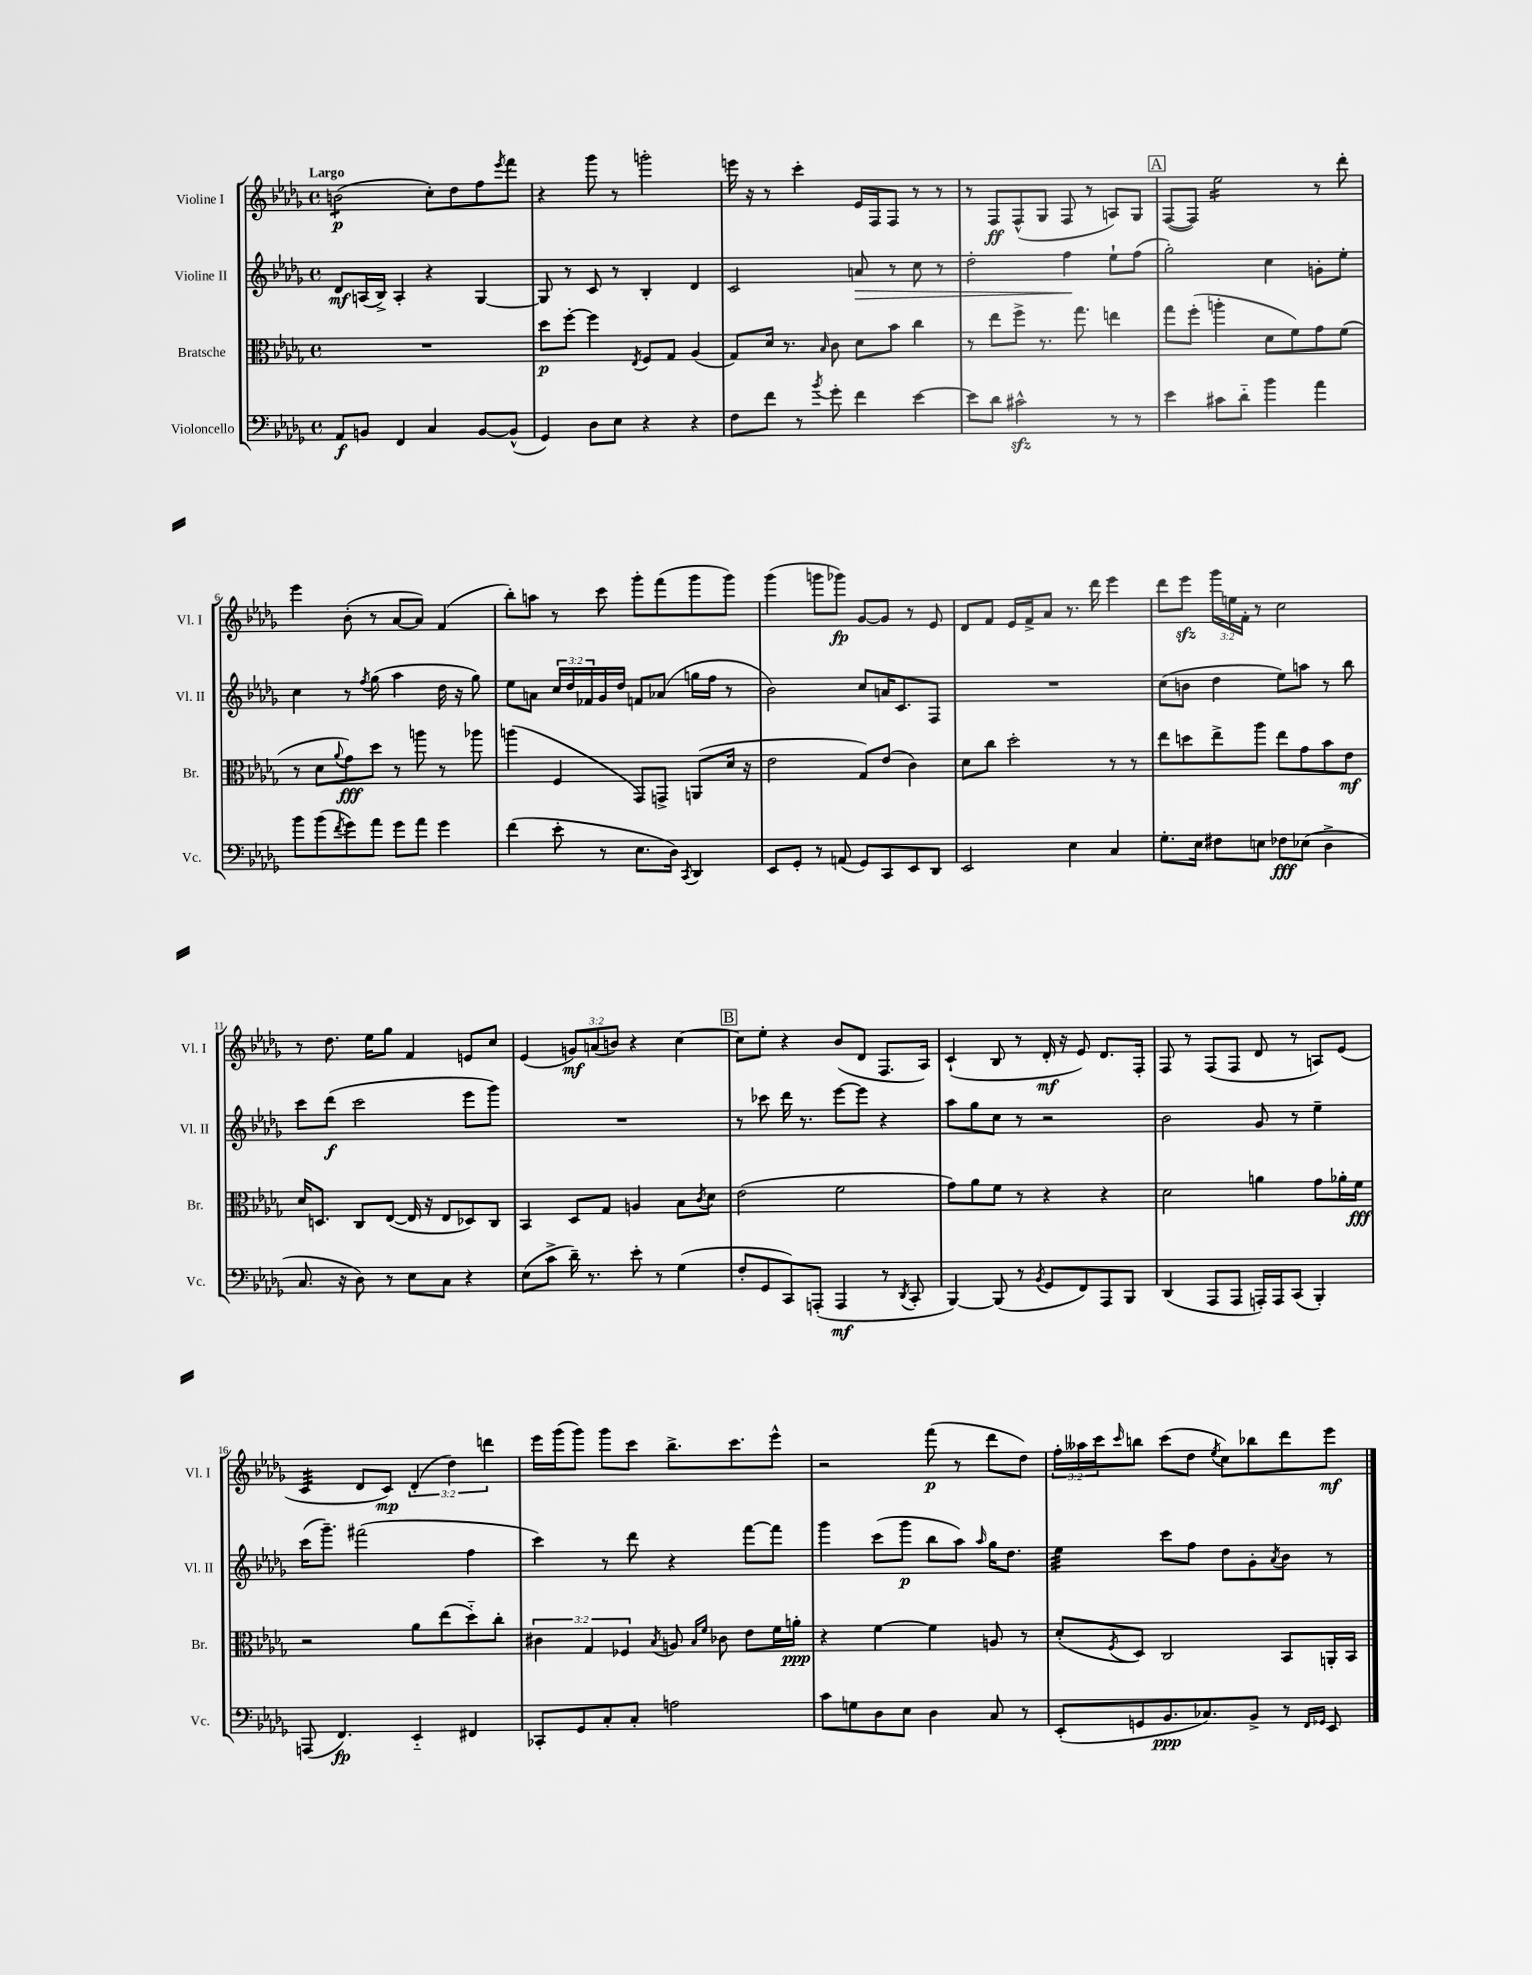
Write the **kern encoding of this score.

**kern	**kern	**kern	**kern
*staff4	*staff3	*staff2	*staff1
*clefF4	*clefC3	*clefG2	*clefG2
*k[b-e-a-d-g-]	*k[b-e-a-d-g-]	*k[b-e-a-d-g-]	*k[b-e-a-d-g-]
*M4/4	*M4/4	*M4/4	*M4/4
*met(c)	*met(c)	*met(c)	*met(c)
8AA-/L	1r	8d-/L	(2b\
8BB/J	.	(16A/L	.
.	.	16B-^/JJ)	.
4FF/	.	4A'/	.
4C/	.	4r	8cc'\L)
.	.	.	8dd-\
[8BB/L	.	[4G-/	8ff\
.	.	.	8qeee-/
(8BB^^/]J	.	.	8fff\J
=	=	=	=
4GG-/)	8dd-\L	8G-/]	4r
.	[8ff'\J	8r	.
8D-\L	4ff\]	8c/	8ggg-\
8E-\J	.	8r	8r
.	8qE-/	.	.
4r	8F/L	4B-'/	2ggg'\
.	8G-/J	.	.
4r	(4A-/	4d-/	.
=	=	=	=
8F\L	8G-/L)	2c/	16eee\
.	.	.	16r
8f\J	16d-/Jk	.	8r
.	8.r	.	.
8r	.	.	4ccc'\
8qb-/	16qqB-/	.	.
8g-'\	8c\	.	.
4f\	8d-\L	8a/	16e-/LL
.	.	.	16F/J
.	8b-\J	8r	8F/J
[4e-\	4cc\	8cc\	8r
.	.	8r	8r
=	=	=	=
8e-\]L	8r	2dd-'\	8r
8d-\J	8ee-\L	.	8F/L
2c#^^\	8ff^\J	.	(8F^^/
.	8.r	.	8G-/J
.	.	4ff\	8F/
.	8.gg-\	.	.
.	.	.	8r
8r	4ee\	8ee-`\L	8A/L)
8r	.	(8ff\J	8G-/J
=	=	=	=
4e-\	8gg-\L	2gg-'\)	([8F/L
.	(8ff'\J	.	8F/]J)
8c#\L	4aa'\	.	2ee-\
8d-'~\J	.	.	.
4b-\	8d-\L	4cc\	.
.	8f\)	.	.
4a-\	8g-\	8g'\L	8r
.	(8f\J	8ee-'\J	8ddd-'\
=	=	=	=
8b-\L	8r	4cc\	4eee-\
(8b-\	8d-\L	.	.
8qf/	8qqa-/	.	.
8g-\)	8g-\)	8r	(8b-'\
.	.	8qff/	.
8a-\J	8dd-\J	(8gg-\	8r
8g-\L	8r	4aa-\	[8a-/L
8a-\J	8aa\	.	8a-/]J)
4g-\	8r	16dd-\	(4f/
.	.	16r	.
.	8aa-\	8gg-\)	.
=	=	=	=
(4f\	(4aa\	8ee-\L	8bb-'\L)
.	.	8a\J	8aa\J
8e-'\	4F/	24cc/LL	8r
.	.	24dd-/	.
.	.	24f-/	.
8r	.	16g-/	8ccc\
.	.	16dd-/JJ	.
8.E-\L	8GG-/L)	8f/L	8ggg-'\L
.	8GG^/J	(8a-/J	(8fff\
16D-\Jk)	.	.	.
8qCC/	.	.	.
4DD-/	(8AA/L	16gg\LL	8ggg-\
.	.	16ff\JJ	.
.	16d-/Jk	8r	8ggg-\J)
.	16r	.	.
=	=	=	=
8EE-/L	2e-\	2b-\)	(4ggg-\
8GG-'/J	.	.	.
8r	.	.	8ggg\L
(8AA/	.	.	8ggg-\J)
8GG-/L)	8G-/L)	8cc/L	[8g-/L
8CC/	(8e-/J	16a/K	8g-/]J
.	.	8.c/	.
8EE-/	4c\)	.	8r
8DD-/J	.	8F/J	8e-/
=	=	=	=
2EE-/	8d-\L	1r	8d-/L
.	8cc\J	.	8f/J
.	2dd-'\	.	16e-/LL
.	.	.	16f^/J
.	.	.	8a-/J
4E-\	.	.	8.r
.	.	.	16ddd-\
4C/	8r	.	4eee-\
.	8r	.	.
=	=	=	=
8.G-'\L	8ee-\L	(8cc\L	8ddd-\L
.	8dd\	8b\J	8eee-\J
16E-\Jk	.	.	.
8F#\L	8ee-^\	4dd-\	24ggg-\LL
.	.	.	24ee\
.	.	.	24f'\JJ
8E\J	8aa-\J	.	8r
8F-\L	8ee-\L	8ee-\L)	2cc\
(8E-\J	8g-\	8aa\J	.
4D-^\	8b-\	8r	.
.	8e-\J	8bb-\	.
=	=	=	=
8.C/	16d-/LK	8ccc\L	8r
.	8.D/J	.	.
.	.	(8ddd-\J	8.dd-\
16r	.	.	.
8D-\)	8C/L	2ccc\	.
.	.	.	16ee-\LK
8r	([8E-/J	.	8gg-\J
8E-\L	16E-/]	.	4f/
.	16r	.	.
8C\J	8E-/L	.	.
4r	8D-/)	8eee-\L	8e/L
.	8C/J	8ggg-\J)	8cc/J
=	=	=	=
(8E-\L	4BB-/	1r	(4e-/
8c^\J	.	.	.
16d-~\)	8D-/L	.	12g/L)
8.r	.	.	.
.	.	.	(12a/
.	8G-/J	.	.
.	.	.	12b/J)
8e-'\	4A/	.	4r
8r	.	.	.
(4G-\	8B-\L	.	[4cc\
.	8qc/	.	.
.	8d-\J	.	.
=	=	=	=
8F'/L	(2e-\	8r	8cc\]L
8GG-/	.	8ccc-\	8ee-'\J
8CC/)	.	16ddd-\	4r
.	.	8.r	.
(8AAA'/J	.	.	.
4AAA/	2f\	[8eee-\L	(8b-/L
.	.	8eee-\]J	8d-/J
8r	.	4r	8.F/L
8qDD-/	.	.	.
8CC'/	.	.	.
.	.	.	16A-/Jk)
=	=	=	=
[4BBB-/)	8g-\L)	8aa-\L	(4c`/
.	8a-\	8gg-\	.
(8BBB-/]	8f\J	8cc\J	8B-/
8r	8r	8r	8r
8qBB-/	.	.	.
8GG-/L	4r	2r	16d-'/
.	.	.	16r
8FF/)	.	.	8e-/)
8AAA-/	4r	.	8.d-/L
8BBB-/J	.	.	.
.	.	.	16F'/Jk
=	=	=	=
(4DD-/	2d-\	2b-\	8F/
.	.	.	8r
8AAA-/L	.	.	(8F/L
8AAA-/J	.	.	8F/J
16AAA'/LL)	4a\	8g-/	8d-/
16AAA/J	.	.	.
(8CC/J	.	8r	8r
4BBB-'/)	8g-\L	4ee-~\	8A/L)
.	16a-'\L	.	(8e-/J
.	16f\JJ	.	.
=	=	=	=
(8AAA/	2r	(16ccc\LK	4c/
.	.	8.ggg-~\J)	.
4.FF/)	.	.	.
.	.	(2fff#\	8d-/L
.	.	.	8c/J)
4EE-'~/	8a-\L	.	(6d-'/
.	(8ee-\	.	.
.	.	.	6dd-\)
4FF#/	8dd-'~\)	4ff\	.
.	.	.	6ddd\
.	8cc'\J	.	.
=	=	=	=
8CC-'/L	6c#\	4ccc\)	16eee-\LL
.	.	.	(16ggg-\J
8GG-/	.	.	8ggg-\J)
.	6G-/	.	.
8C'/	.	8r	8ggg-\L
.	6F-/	.	.
8C'/J	.	8ddd-\	8ccc\J
.	8qB-/	.	.
2A\	8A/	4r	8.bb-^\L
.	16qqB-/LL	.	.
.	16qqf/JJ	.	.
.	8c-\	.	.
.	.	.	8.ccc\
.	8e-\L	[8fff\L	.
.	16f\L	8fff\]J	8eee-^^\J
.	16a'\JJ	.	.
=	=	=	=
8c\L	4r	4ggg-\	2r
8G\	.	.	.
8D-\	[4f\	(8ccc\L	.
8E-\J	.	8ggg-\J	.
4D-\	4f\]	8bb-\L	(8fff\
.	.	8aa-\J)	8r
.	.	16qqaa-/	.
8C/	8A/	16gg-\LK	8ddd-\L
.	.	8.dd-\J	.
8r	8r	.	8dd-\J)
=	=	=	=
(8EE-'/L	(8d-'/L	4ee-\	24ff'\LL
.	.	.	24aa--\
.	.	.	24ccc\J
.	8qF/	.	16qqccc/
8GG/	8D-/J)	.	8bb\J
8.BB-/	2C/	8ccc\L	(8ccc\L
.	.	8ff\J	8dd-\J
8.C-/)	.	.	.
.	.	.	8qee-/
.	.	8dd-\L	8cc\L)
8BB-^/J	.	8g-'\	8bb-\
.	.	8qa-/	.
8r	8BB-/L	8b-\J	8ddd-\
16qqFF/LL	.	.	.
16qqGG-/JJ	.	.	.
8EE-/	16AA'/L	8r	8eee-\J
.	16BB-/JJ	.	.
==	==	==	==
*-	*-	*-	*-
